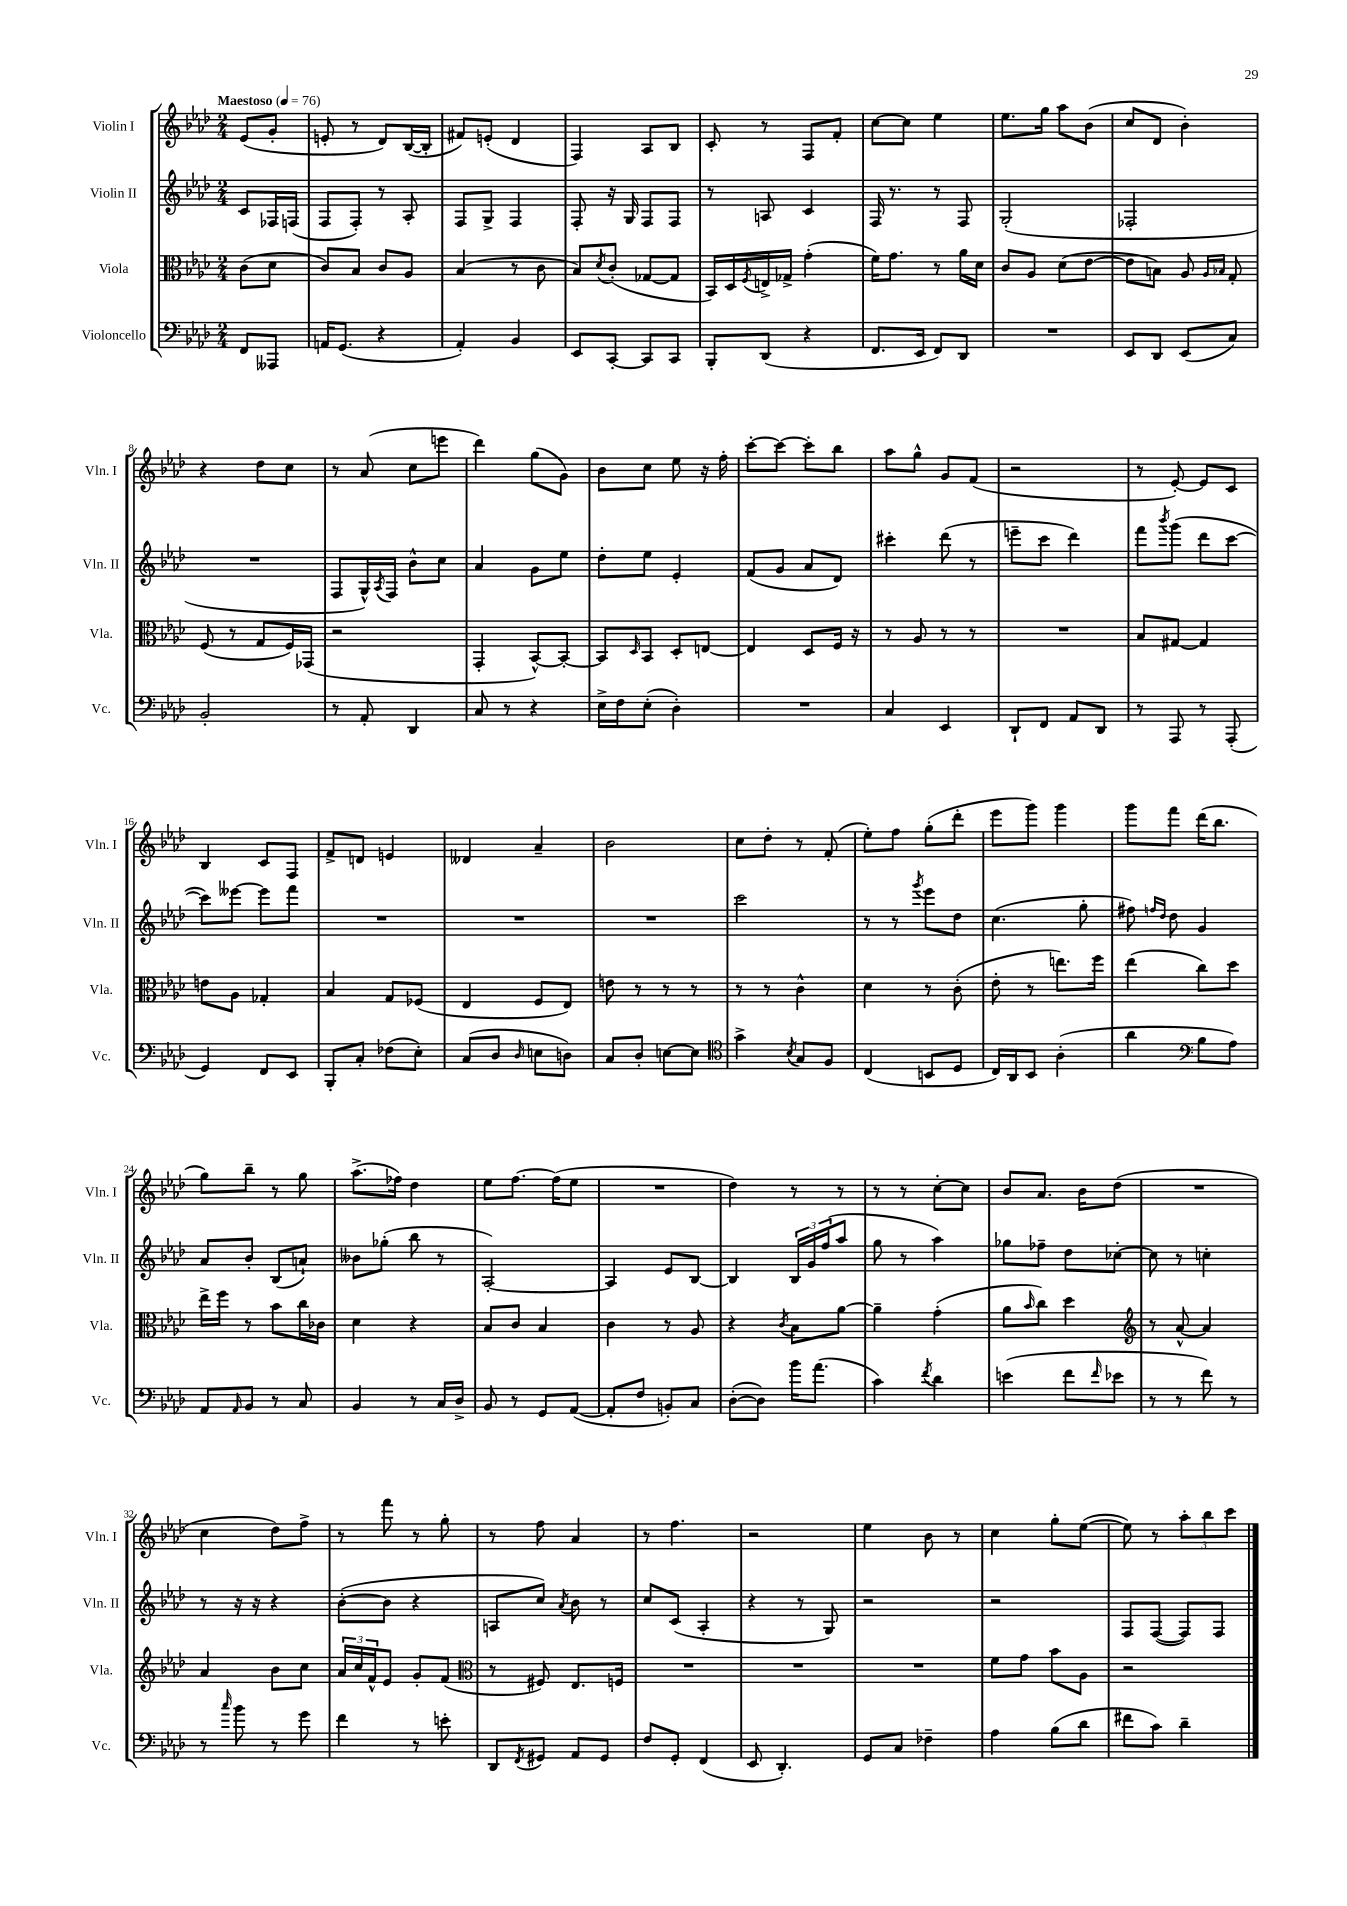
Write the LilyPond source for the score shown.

<<
\new StaffGroup <<
\new Staff = "s0" \with { instrumentName = "Violin I" shortInstrumentName = "Vln. I" } {
    \clef treble \key aes \major \numericTimeSignature \time 2/4 \partial 4 \tempo "Maestoso" 4 = 76
    ees'8( g'8-. |
    e'8-. r8 des'8) bes16~( bes16-. |
    fis'8) e'8-.( des'4 |
    f4) aes8 bes8 |
    c'8-. r8 f8 f'8-. |
    c''8~ c''8 ees''4 |
    ees''8. g''16 aes''8 bes'8( |
    c''8 des'8 bes'4-.) |
    r4 des''8 c''8 |
    r8 aes'8( c''8 e'''8 |
    des'''4) g''8( g'8) |
    bes'8 c''8 ees''8 r16 f''16-. |
    c'''8~-. c'''8~ c'''8-. bes''8 |
    aes''8 g''8-^ g'8 f'8( |
    r2 |
    r8 ees'8~-.) ees'8 c'8 |
    bes4 c'8 f8 |
    f'8-> d'8 e'4 |
    deses'4 aes'4-- |
    bes'2 |
    c''8 des''8-. r8 f'8-.( |
    ees''8-.) f''8 g''8-.( des'''8-. |
    ees'''8 g'''8) g'''4 |
    g'''8 f'''8 des'''16( bes''8. |
    g''8) bes''8-- r8 g''8 |
    aes''8.->( fes''16) des''4 |
    ees''8 f''8.~ f''16( ees''8 |
    R2 |
    des''4) r8 r8 |
    r8 r8 c''8~-. c''8 |
    bes'8 aes'8. bes'16 des''8( |
    R2 |
    c''4 des''8) f''8-> |
    r8 f'''8 r8 g''8-. |
    r8 f''8 aes'4 |
    r8 f''4. |
    r2 |
    ees''4 bes'8 r8 |
    c''4 g''8-. ees''8~( |
    ees''8) r8 \tuplet 3/2 { aes''8-. bes''8 c'''8 } \bar "|." |
}
\new Staff = "s1" \with { instrumentName = "Violin II" shortInstrumentName = "Vln. II" } {
    \clef treble \key aes \major \numericTimeSignature \time 2/4 \partial 4
    c'8 fes16 f16( |
    f8 f8-.) r8 aes8-. |
    f8 g8-> f4 |
    f8-. r16 g16 f8 f8 |
    r8 a8 c'4 |
    f16 r8. r8 f8 |
    g2-.( |
    fes2-. |
    R2 |
    f8 g16-^) \acciaccatura { aes8 } f16 bes'8-^ c''8 |
    aes'4 g'8 ees''8 |
    des''8-. ees''8 ees'4-. |
    f'8( g'8 aes'8 des'8) |
    cis'''4-. des'''8( r8 |
    e'''8-- c'''8 des'''4) |
    f'''8 \acciaccatura { bes'''8 } g'''8( des'''8 c'''8~ |
    c'''8) eeses'''8~ eeses'''8 f'''8 |
    R2 |
    R2 |
    R2 |
    c'''2 |
    r8 r8 \acciaccatura { g'''8 } ees'''8 des''8 |
    c''4.( g''8-. |
    fis''8) \grace { f''16 des''16 } des''8 g'4 |
    aes'8 bes'8-. bes8( a'8-!) |
    beses'8 ges''8-.( bes''8 r8 |
    aes2~-.) |
    aes4 ees'8 bes8~ |
    bes4 \tuplet 3/2 { bes16 g'16 f''16( } aes''8 |
    g''8 r8 aes''4) |
    ges''8 fes''8-- des''8 ces''8~-. |
    ces''8 r8 c''4-. |
    r8 r16 r16 r4 |
    bes'8~-.( bes'8 r4 |
    a8 c''8) \acciaccatura { aes'8 } bes'8 r8 |
    c''8 c'8( aes4-. |
    r4 r8 g8) |
    r2 |
    r2 |
    f8 f8~( f8) f8 \bar "|." |
}
\new Staff = "s2" \with { instrumentName = "Viola" shortInstrumentName = "Vla." } {
    \clef alto \key aes \major \numericTimeSignature \time 2/4 \partial 4
    c'8( des'8 |
    c'8) bes8 c'8 aes8 |
    bes4( r8 c'8 |
    bes8) \acciaccatura { des'8 } c'8-.( ges8~ ges8 |
    bes,16) des16 \acciaccatura { f8 } e16-> ges16-> g'4-.( |
    f'16) g'8. r8 aes'16 des'16 |
    c'8 aes8 des'8( ees'8~ |
    ees'8 b8) aes8 \grace { aes16 bes16 } g8-. |
    f8( r8 g8 f16) ges,16( |
    r2 |
    g,4-. bes,8~-^) bes,8~-. |
    bes,8 \grace { des16 } bes,8 des8-. e8~ |
    e4 des8 f16 r16 |
    r8 aes8 r8 r8 |
    R2 |
    bes8 gis8~ gis4 |
    e'8 aes8 ges4-. |
    bes4 g8 fes8( |
    ees4 f8 ees8) |
    e'8 r8 r8 r8 |
    r8 r8 c'4-^ |
    des'4 r8 c'8-.( |
    ees'8-. r8 e''8.) f''16 |
    ees''4( c''8) des''8 |
    ees''16-> f''16 r8 bes'8 c''16 ces'16 |
    des'4 r4 |
    bes8 c'8 bes4 |
    c'4 r8 aes8 |
    r4 \acciaccatura { c'8 } bes8 aes'8~ |
    aes'4-- g'4-.( |
    aes'8 \grace { bes'16 } c''8) des''4 |
    \clef treble r8 aes'8~-^ aes'4 |
    aes'4 bes'8 c''8 |
    \tuplet 3/2 { aes'16 c''16 f'16-^ } ees'8 g'8-. f'8( |
    \clef alto r8 fis8) ees8. f16 |
    R2 |
    R2 |
    R2 |
    f'8 g'8 bes'8 aes8 |
    r2 \bar "|." |
}
\new Staff = "s3" \with { instrumentName = "Violoncello" shortInstrumentName = "Vc." } {
    \clef bass \key aes \major \numericTimeSignature \time 2/4 \partial 4
    f,8 aeses,,8 |
    a,16 g,8.( r4 |
    aes,4-.) bes,4 |
    ees,8 c,8~-. c,8 c,8 |
    bes,,8-. des,8( r4 |
    f,8. ees,16 f,8) des,8 |
    R2 |
    ees,8 des,8 ees,8( c8) |
    bes,2-. |
    r8 aes,8-. des,4 |
    c8 r8 r4 |
    ees16-> f16 ees8-.( des4-.) |
    R2 |
    c4 ees,4 |
    des,8-! f,8 aes,8 des,8 |
    r8 aes,,8 r8 aes,,8-.( |
    g,4) f,8 ees,8 |
    bes,,8-. c8-. fes8( ees8-.) |
    c8( des8 \grace { des16 } e8 d8) |
    c8 des8-. e8~ e8 |
    \clef tenor g'4-> \acciaccatura { bes8 } g8 f8 |
    c4( b,8 des8 |
    c16) aes,16 bes,8 aes4-.( |
    aes'4 \clef bass bes8 aes8) |
    aes,8 \grace { aes,16 } bes,8 r8 c8 |
    bes,4 r8 c16 des16-> |
    bes,8 r8 g,8 aes,8~( |
    aes,8-. f8 b,8-.) c8 |
    des8~-.( des8) bes'16 aes'8.( |
    c'4) \acciaccatura { f'8 } des'4 |
    e'4( f'8 \grace { f'16 } ees'8 |
    r8 r8 f'8) r8 |
    r8 \grace { c''16 } bes'8 r8 g'8 |
    f'4 r8 e'8-. |
    des,8 \acciaccatura { f,8 } gis,8 aes,8 gis,8 |
    f8 g,8-. f,4( |
    ees,8 des,4.-.) |
    g,8 c8 fes4-- |
    aes4 bes8( des'8 |
    fis'8 c'8) des'4-- \bar "|." |
}
>>
>>
